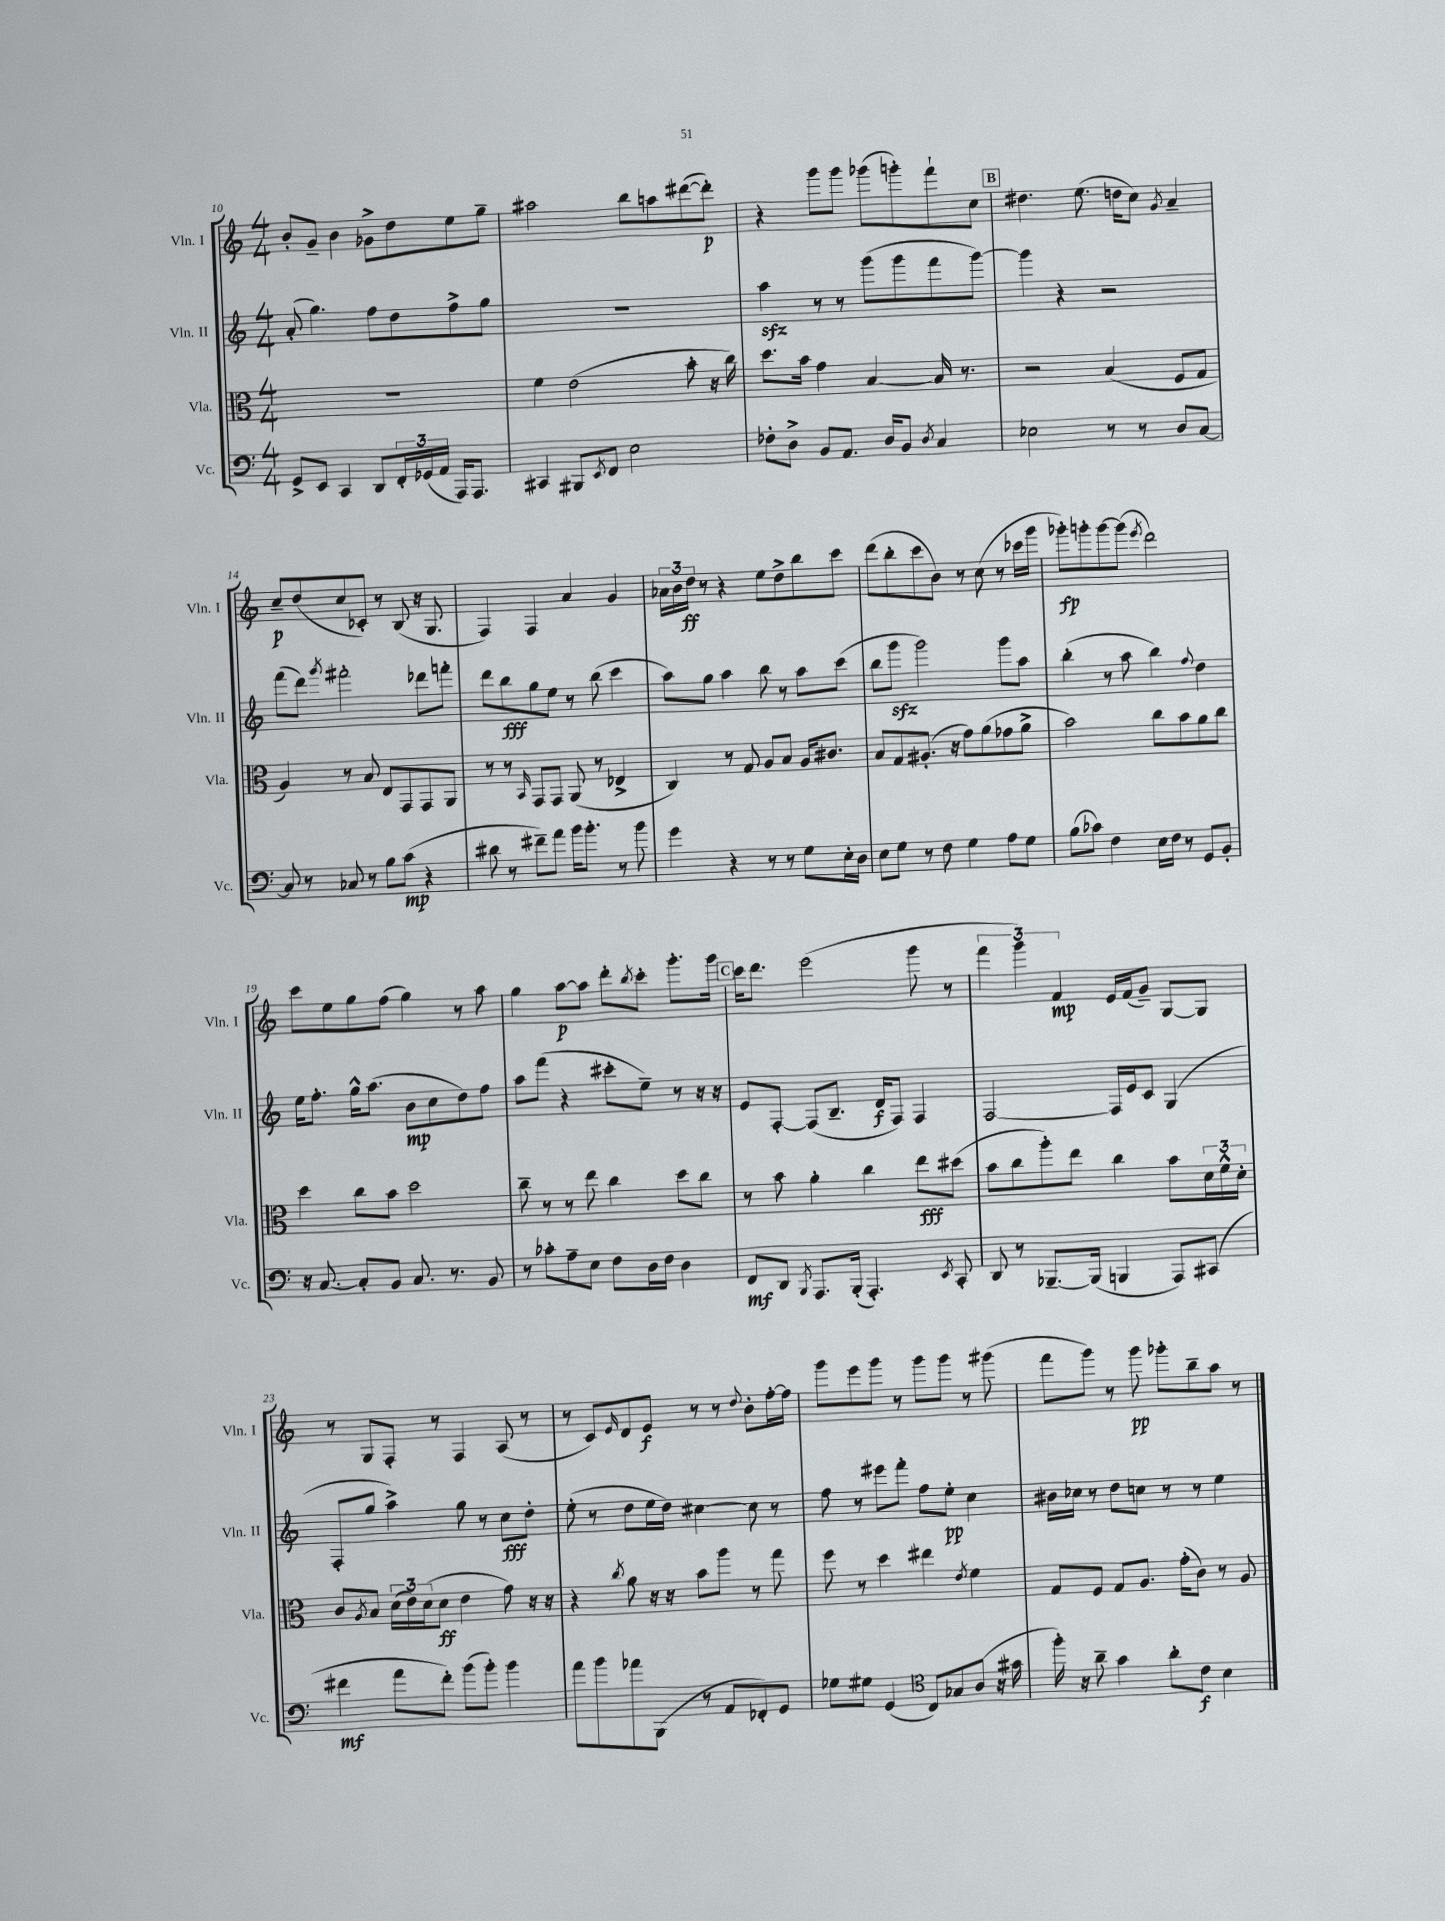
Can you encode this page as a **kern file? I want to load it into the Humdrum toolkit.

**kern	**dynam	**kern	**dynam	**kern	**dynam	**kern	**dynam
*part4	*part4	*part3	*part3	*part2	*part2	*part1	*part1
*staff4	*staff4	*staff3	*staff3	*staff2	*staff2	*staff1	*staff1
*I"Vc.	*	*I"Vla.	*	*I"Vln. II	*	*I"Vln. I	*
*I'Vc.	*	*I'Vla.	*	*I'Vln. II	*	*I'Vln. I	*
*clefF4	*	*clefC3	*	*clefG2	*	*clefG2	*
*k[]	*	*k[]	*	*k[]	*	*k[]	*
*M4/4	*	*M4/4	*	*M4/4	*	*M4/4	*
=10	=10	=10	=10	=10	=10	=10	=10
8GG^/L	.	1r	.	(8a'/	.	8b'/L	.
8EE/J	.	.	.	4.gg\)	.	8g~/J	.
4CC/	.	.	.	.	.	4b\	.
8DD/L	.	.	.	8ff\L	.	8g-X^\L	.
24FF'/L	.	.	.	8dd\	.	8dd\	.
(24GG-X/	.	.	.	.	.	.	.
24AA/JJ	.	.	.	.	.	.	.
16AAA/KL)	.	.	.	8ff^\	.	8ee\	.
8.AAA/J	.	.	.	.	.	.	.
.	.	.	.	8gg\J	.	8gg~\J	.
=11	=11	=11	=11	=11	=11	=11	=11
4CC#X/	.	4f\	.	1r	.	2aa#X\	.
8BBB#X/L	.	(2e\	.	.	.	.	.
8qEE/	.	.	.	.	.	.	.
8FF/J	.	.	.	.	.	.	.
2E\	.	.	.	.	.	8bb\L	.
.	.	.	.	.	.	8aan\	.
.	.	8b'\	.	.	.	([8ddd#X\	.
.	.	16r	.	.	.	8ddd#'\J])	p
.	.	16cc\)	.	.	.	.	.
=12	=12	=12	=12	=12	=12	=12	=12
8F-X'\L	.	8.dd\L	.	4aazz\	.	4r	.
8D^\J	.	.	.	.	.	.	.
.	.	16b\Jk	.	.	.	.	.
8BB/L	.	4g\	.	8r	.	8ggg\L	.
8.AA/J	.	.	.	8r	.	8ggg\J	.
.	.	[4B/	.	(8ggg\L	.	(8ggg-X\L	.
16D/KL	.	.	.	.	.	.	.
8BB/J	.	.	.	8ggg\	.	8gggn'\)	.
8qD/	.	.	.	.	.	.	.
4C/	.	16B/]	.	8fff\	.	8fff`\	.
.	.	8.r	.	.	.	.	.
.	.	.	.	[8ggg\J)	.	8cc\J	.
!!LO:REH:place=s1:t=B
=13	=13	=13	=13	=13	=13	=13	=13
2E-X\	.	2r	.	4ggg\]	.	4.dd#X\	.
.	.	.	.	4r	.	.	.
.	.	.	.	.	.	(8.ee\	.
8r	.	(4B/	.	2r	.	.	.
.	.	.	.	.	.	16ddn\KL	.
8r	.	.	.	.	.	8cc\J)	.
.	.	.	.	.	.	8qg/	.
8D/L	.	8F/L	.	.	.	4a~/	.
[8C/J	.	8G/J	.	.	.	.	.
!!LO:LB:g=z
=14	=14	=14	=14	=14	=14	=14	=14
8C/]	.	4A/)	.	(8fff\L	.	8cc~/L	p
8r	.	.	.	8ddd\J)	.	(8dd/	.
.	.	.	.	8qggg/	.	.	.
8C-X/	.	8r	.	2fff#X'\	.	8cc/	.
8r	.	8B/	.	.	.	8c-X'/J)	.
8B\L	.	8E/L	.	.	.	8r	.
(8c\J	mp	8GG/	.	.	.	(8B/	.
4r	.	8GG/	.	8ddd-X\L	.	16r	.
.	.	.	.	.	.	8.G/	.
.	.	8AA/J	.	8fffn'\J	.	.	.
=15	=15	=15	=15	=15	=15	=15	=15
8d#X\	.	8r	.	8ddd\L	.	4F/)	.
8r	.	8r	.	8bb\	fff	.	.
.	.	16qqBB/	.	.	.	.	.
8f#X~\L)	.	8GG/L	.	8gg\	.	4F/	.
8a\J	.	8GG/J	.	8ee\J	.	.	.
16b\KL	.	(8AA/	.	8r	.	4a/	.
8.b'\J	.	.	.	.	.	.	.
.	.	8r	.	(8bb\	.	.	.
8r	.	4E-X^/	.	4ccc\	.	4g/	.
8b\	.	.	.	.	.	.	.
=16	=16	=16	=16	=16	=16	=16	=16
4g\	.	4C/)	.	8aa\L)	.	24a-X\LL	.
.	.	.	.	.	.	24b\	.
.	.	.	.	.	.	24dd\JJ	ff
.	.	.	.	8gg\J	.	8r	.
4r	.	8r	.	4aa\	.	4r	.
.	.	8G/	.	.	.	.	.
8r	.	8A/L	.	8bb\	.	8ee\L	.
8r	.	8B/J	.	8r	.	8dd^\	.
8G\L	.	16A/KL	.	8aa\L	.	8bb\	.
.	.	8.c#X/J	.	.	.	.	.
16E'\L	.	.	.	(8ccc\J	.	8ccc\J	.
16D\JJ	.	.	.	.	.	.	.
=17	=17	=17	=17	=17	=17	=17	=17
8E\L	.	8B/L	.	8bb\L	.	(8ddd\L	.
8G\J	.	8G/	.	8gggzz\J	.	8bb'\	.
8r	.	(8.A#X'/J	.	2ggg\)	.	8ccc\	.
8F\	.	.	.	.	.	8b\J)	.
.	.	16r	.	.	.	.	.
4G\	.	8g\L)	.	.	.	8r	.
.	.	(8a\	.	.	.	(8cc\	.
8A\L	.	8g-X\	.	8ggg\L	.	8r	.
8G\J	.	8a^\J	.	8aa\J	.	16ccc-X\LL	.
.	.	.	.	.	.	16ggg\JJ	.
=18	=18	=18	=18	=18	=18	=18	=18
(8B\L	.	2b\)	.	(4bb'\	.	8ggg-X'\L)	fp
8c-X\J)	.	.	.	.	.	8gggn'\	.
4F\	.	.	.	8r	.	[8ggg\	.
.	.	.	.	8aa\	.	(8ggg\J]	.
.	.	.	.	.	.	8qeee/	.
16E\LL	.	8cc\L	.	4bb\)	.	2ddd\)	.
16F\JJ	.	.	.	.	.	.	.
8r	.	8b\	.	.	.	.	.
.	.	.	.	8qqff/	.	.	.
8GG/L	.	8a\	.	4dd\	.	.	.
8BB'/J	.	8cc\J	.	.	.	.	.
!!LO:LB:g=z
=19	=19	=19	=19	=19	=19	=19	=19
16r	.	4dd\	.	16ee\KL	.	8ccc\L	.
[8.C/	.	.	.	8.ff'\J	.	.	.
.	.	.	.	.	.	8ee\	.
8C'/L]	.	8cc\L	.	16gg^^\KL	.	8gg\	.
.	.	.	.	(8.aa\J	.	.	.
8BB/J	.	8b\J	.	.	.	(8ff\J	.
8.C/	.	2dd\	.	8b\L	mp	4gg\)	.
.	.	.	.	8cc\	.	.	.
8.r	.	.	.	.	.	.	.
.	.	.	.	8dd\)	.	8r	.
8BB/	.	.	.	8ff\J	.	8aa\	.
=20	=20	=20	=20	=20	=20	=20	=20
8r	.	8cc~\	.	8aa\L	.	4gg\	.
8c-X'\L	.	8r	.	(8fff\J	.	.	.
8A~\	.	8r	.	4r	.	[8aa\L	p
8E\J	.	8ee\	.	.	.	8aa\J]	.
8F\L	.	4cc\	.	8ccc#X'\L	.	8ddd'\L	.
.	.	.	.	.	.	8qbb/	.
16D\L	.	.	.	8ee~\J)	.	8ccc'\J	.
16F\JJ	.	.	.	.	.	.	.
4D\	.	8dd\L	.	8r	.	8.ggg'\L	.
.	.	8cc\J	.	16r	.	.	.
.	.	.	.	16r	.	16ggg\Jk	.
!!LO:REH:place=s1:t=C
=21	=21	=21	=21	=21	=21	=21	=21
8FF/L	mf	8r	.	8e/L	.	16ccc\KL	.
.	.	.	.	.	.	8.ddd\J	.
8DD/J	.	8b\	.	[8F'/J	.	.	.
8qBBB/	.	.	.	.	.	.	.
8.AAA/L	.	4a'\	.	(8F/L]	.	(2eee\	.
.	.	.	.	8.B~/J	.	.	.
(16BBB'/Jk	.	.	.	.	.	.	.
4.AAA'/)	.	4cc\	.	.	.	.	.
.	.	.	.	16d/KL	f	.	.
.	.	.	.	8F/J)	.	.	.
.	.	8ee\L	fff	4F/	.	8ggg\	.
8qEE/	.	.	.	.	.	.	.
8CC'/	.	(8dd#X\J	.	.	.	8r	.
=22	=22	=22	=22	=22	=22	=22	=22
8DD/	.	8b\L	.	[2F/	.	6fff\	.
8r	.	8cc\	.	.	.	.	.
.	.	.	.	.	.	6ggg\)	.
[8.BBB-X~/L	.	8aa'\)	.	.	.	.	.
.	.	.	.	.	.	6f/	mp
.	.	8ee\J	.	.	.	.	.
(16BBB-/Jk]	.	.	.	.	.	.	.
4BBBn/	.	4cc\	.	16F/LL]	.	16e/LL	.
.	.	.	.	16e/J	.	(16f/J	.
.	.	.	.	8c/J	.	8g~/J)	.
8AAA/L)	.	8b\L	.	(4G/	.	[8G/L	.
(8CC#X/J	.	24d\L	.	.	.	8G/J]	.
.	.	24f^^\	.	.	.	.	.
.	.	24d'\JJ	.	.	.	.	.
!!LO:LB:g=z
=23	=23	=23	=23	=23	=23	=23	=23
4f#X\	mf	8c/L	.	8F'/L	.	8r	.
.	.	8qA/	.	.	.	.	.
.	.	8B/J	.	8gg/J	.	8G/L	.
8a\L	.	(24d\LL	.	4aa^\)	.	8F'/J	.
.	.	24e\)	.	.	.	.	.
.	.	(24d\J	.	.	.	.	.
8f#'\J)	.	8d\J	ff	.	.	8r	.
(8b\L	.	4e\	.	8gg\	.	4F/	.
8b'\J)	.	.	.	8r	.	.	.
4b\	.	8g\)	.	8cc\L	fff	(8A/	.
.	.	16r	.	8dd'\J	.	8r	.
.	.	16r	.	.	.	.	.
=24	=24	=24	=24	=24	=24	=24	=24
8a\L	.	4r	.	(8ee'\	.	8r	.
8b\	.	.	.	8r	.	8c/L)	.
.	.	8qcc/	.	.	.	16qqe/	.
8a-X\	.	8a\	.	8dd\L	.	8d/	.
(8BBB\J	.	16r	.	16ee\L	.	8e/J	f
.	.	16r	.	16dd\JJ)	.	.	.
8r	.	8b\L	.	[4cc#X\	.	8r	.
8AA/L	.	8aa\J	.	.	.	8r	.
.	.	.	.	.	.	8qqdd/	.
8FF-X'/)	.	8r	.	8cc#\]	.	8b'\L	.
8GG/J	.	8gg\	.	8r	.	[16ff'\L	.
.	.	.	.	.	.	16ff\JJ]	.
=25	=25	=25	=25	=25	=25	=25	=25
8G-X\L	.	8ff\	.	8ff\	.	8ggg\L	.
8G#X\J	.	8r	.	8r	.	8eee\	.
(4GG/	.	4dd\	.	8eee#X\L	.	8ggg\J	.
.	.	.	.	8fff'\J	.	8r	.
*clefC4	*	*	*	*	*	*	*
8C/L)	.	4ee#X\	.	8ff\L	.	8ggg\L	.
8G-X/	.	.	.	8ee'\J	pp	8ggg\J	.
.	.	8qe/	.	.	.	.	.
(8A/J	.	4f\	.	4cc\	.	8r	.
16r	.	.	.	.	.	(8ggg#X\	.
16g#X\	.	.	.	.	.	.	.
=26	=26	=26	=26	=26	=26	=26	=26
16ff'\)	.	8G/L	.	16b#X\LL	.	8fff\L	.
16r	.	.	.	16cc-X\JJ	.	.	.
8a~\	.	8F/J	.	8r	.	8ggg\J)	.
4g\	.	8G/L	.	8dd\L	.	8r	.
.	.	8.A/J	.	8ccn\J	.	8ggg\	pp
8a'\L	.	.	.	8r	.	8ggg-X'\L	.
.	.	(16g'\KL	.	.	.	.	.
8c\J	f	8c\J)	.	8r	.	8bb~\	.
4B\	.	8r	.	4ee\	.	8aa\J	.
.	.	8A/	.	.	.	8r	.
==	==	==	==	==	==	==	==
*-	*-	*-	*-	*-	*-	*-	*-
